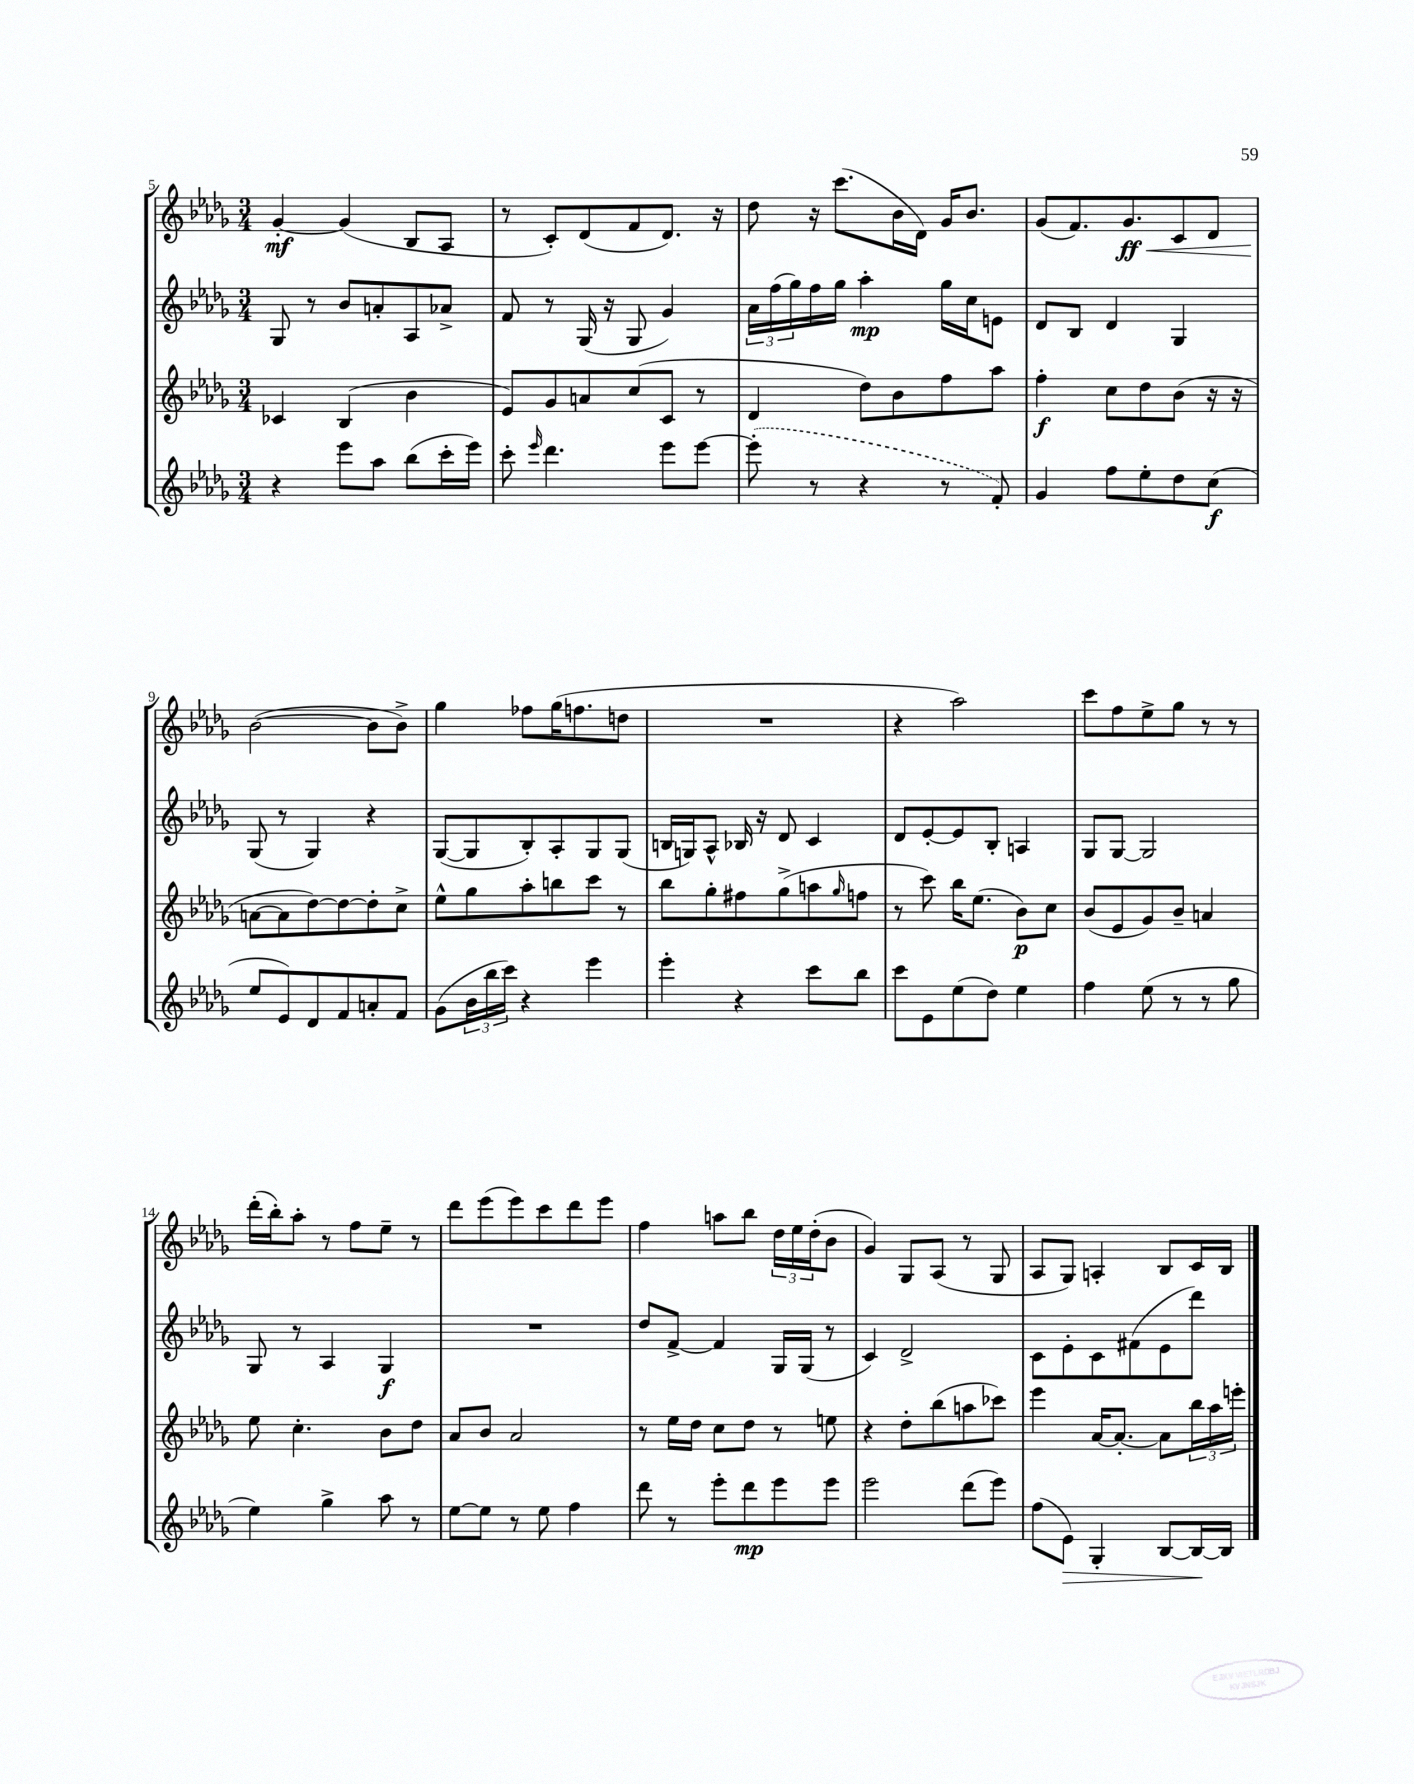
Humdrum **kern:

**kern	**kern	**kern	**kern
*staff4	*staff3	*staff2	*staff1
*clefG2	*clefG2	*clefG2	*clefG2
*k[b-e-a-d-g-]	*k[b-e-a-d-g-]	*k[b-e-a-d-g-]	*k[b-e-a-d-g-]
*M3/4	*M3/4	*M3/4	*M3/4
4r	4c-/	8G-/	[4g-'/
.	.	8r	.
8eee-\L	(4B-/	8b-/L	(4g-/]
8aa-\J	.	8a'/	.
(8bb-\L	4b-\	8A-/	8B-/L
16ccc'\L	.	8a-^/J	8A-/J
16eee-\JJ)	.	.	.
=	=	=	=
8ccc'\	8e-/L)	8f/	8r
16qqeee-/	.	.	.
4.ddd-\	8g-/	8r	8c'/L)
.	8a/	(16G-/	(8d-/
.	.	16r	.
.	(8cc/	8G-/	8f/
8eee-\L	8c/J	4g-/)	8.d-/J)
[8eee-\J	8r	.	.
.	.	.	16r
=	=	=	=
(8eee-'\]	4d-/	24a-\LL	8dd-\
.	.	(24ff\	.
.	.	24gg-\)	.
8r	.	16ff\	16r
.	.	16gg-\JJ	(8.ccc\L
4r	8dd-\L)	4aa-'\	.
.	8b-\	.	16b-\L
.	.	.	16d-\JJ)
8r	8ff\	16gg-\LL	16g-/LK
.	.	16cc\J	8.b-/J
8f'/)	8aa-\J	8e\J	.
=	=	=	=
4g-/	4ff'\	8d-/L	(8g-/L
.	.	8B-/J	8.f/)
8ff\L	8cc\L	4d-/	.
.	.	.	8.g-/
8ee-'\	8dd-\	.	.
8dd-\	(8b-\J	4G-/	8c/
(8cc\J	16r	.	8d-/J
.	16r	.	.
=	=	=	=
8ee-/L	[8a\L	(8G-/	([2b-\
8e-/)	8a\]	8r	.
8d-/	[8dd-\)	4G-/)	.
8f/	8dd-\_	.	.
8a'/	8dd-'\]	4r	8b-\]L
8f/J	8cc^\J	.	8b-^\J)
=	=	=	=
(8g-\L	8ee-^^\L	([8G-/L	4gg-\
24b-\L	8gg-\	8G-/]	.
24bb-\	.	.	.
24ccc\JJ)	.	.	.
4r	8aa-'\	8B-'/)	8ff-\L
.	8bb\	8A-'/	(16gg-\K
.	.	.	8.ff\
4eee-\	8ccc\J	8G-/	.
.	8r	(8G-/J	8dd\J
=	=	=	=
4eee-'\	8bb-\L	16B/LL	2.r
.	.	16G/J)	.
.	8gg-'\	8A-^^/J	.
4r	8ff#\	16B-/	.
.	.	16r	.
.	(8gg-^\	8d-/	.
8ccc\L	8aa\	4c/	.
.	16qqgg-/	.	.
8bb-\J	8ff\J	.	.
=	=	=	=
8ccc\L	8r	8d-/L	4r
8e-\	8ccc\)	[8e-'/	.
(8ee-\	16bb-\LK	8e-/]	2aa-\)
.	(8.ee-\J	.	.
8dd-\J)	.	8B-'/J	.
4ee-\	8b-\L)	4A/	.
.	8cc\J	.	.
=	=	=	=
4ff\	(8b-/L	8G-/L	8ccc\L
.	8e-/	[8G-/J	8ff\
(8ee-\	8g-/)	2G-/]	8ee-^\
8r	8b-~/J	.	8gg-\J
8r	4a/	.	8r
8gg-\	.	.	8r
=	=	=	=
4ee-\)	8ee-\	8G-/	(16ddd-'\LL
.	.	.	16bb-'\J)
.	4.cc'\	8r	8aa-'\J
4gg-^\	.	4A-/	8r
.	.	.	8ff\L
8aa-\	8b-\L	4G-/	8ee-~\J
8r	8dd-\J	.	8r
=	=	=	=
[8ee-\L	8a-/L	2.r	8ddd-\L
8ee-\]J	8b-/J	.	(8eee-\
8r	2a-/	.	8eee-\)
8ee-\	.	.	8ccc\
4ff\	.	.	8ddd-\
.	.	.	8eee-\J
=	=	=	=
8ddd-\	8r	8dd-/L	4ff\
8r	16ee-\LL	[8f^/J	.
.	16dd-\JJ	.	.
8eee-'\L	8cc\L	4f/]	8aa\L
8ddd-\	8dd-\J	.	8bb-\J
8eee-\	8r	16G-/LL	24dd-\LL
.	.	.	24ee-\
.	.	(16G-/JJ	.
.	.	.	(24dd-'\J
8eee-\J	8ee\	8r	8b-\J
=	=	=	=
2eee-\	4r	4c/)	4g-/)
.	8dd-'\L	2d-^/	8G-/L
.	(8bb-\	.	(8A-/J
(8ddd-\L	8aa\	.	8r
8eee-\J)	8ccc-\J)	.	8G-/
=	=	=	=
(8ff\L	4eee-\	8c\L	8A-/L
8e-\J)	.	8e-'\	8G-/J)
4G-'/	[16a-/LK	8c\	4A'/
.	8.a-'/_J	.	.
.	.	(8f#\	.
[8B-/L	8a-\]L	8e-\	8B-/L
16B-/_L	24bb-\L	8ddd-\J)	16c/L
.	24aa-\	.	.
16B-/]JJ	.	.	16B-/JJ
.	24eee'\JJ	.	.
==	==	==	==
*-	*-	*-	*-
